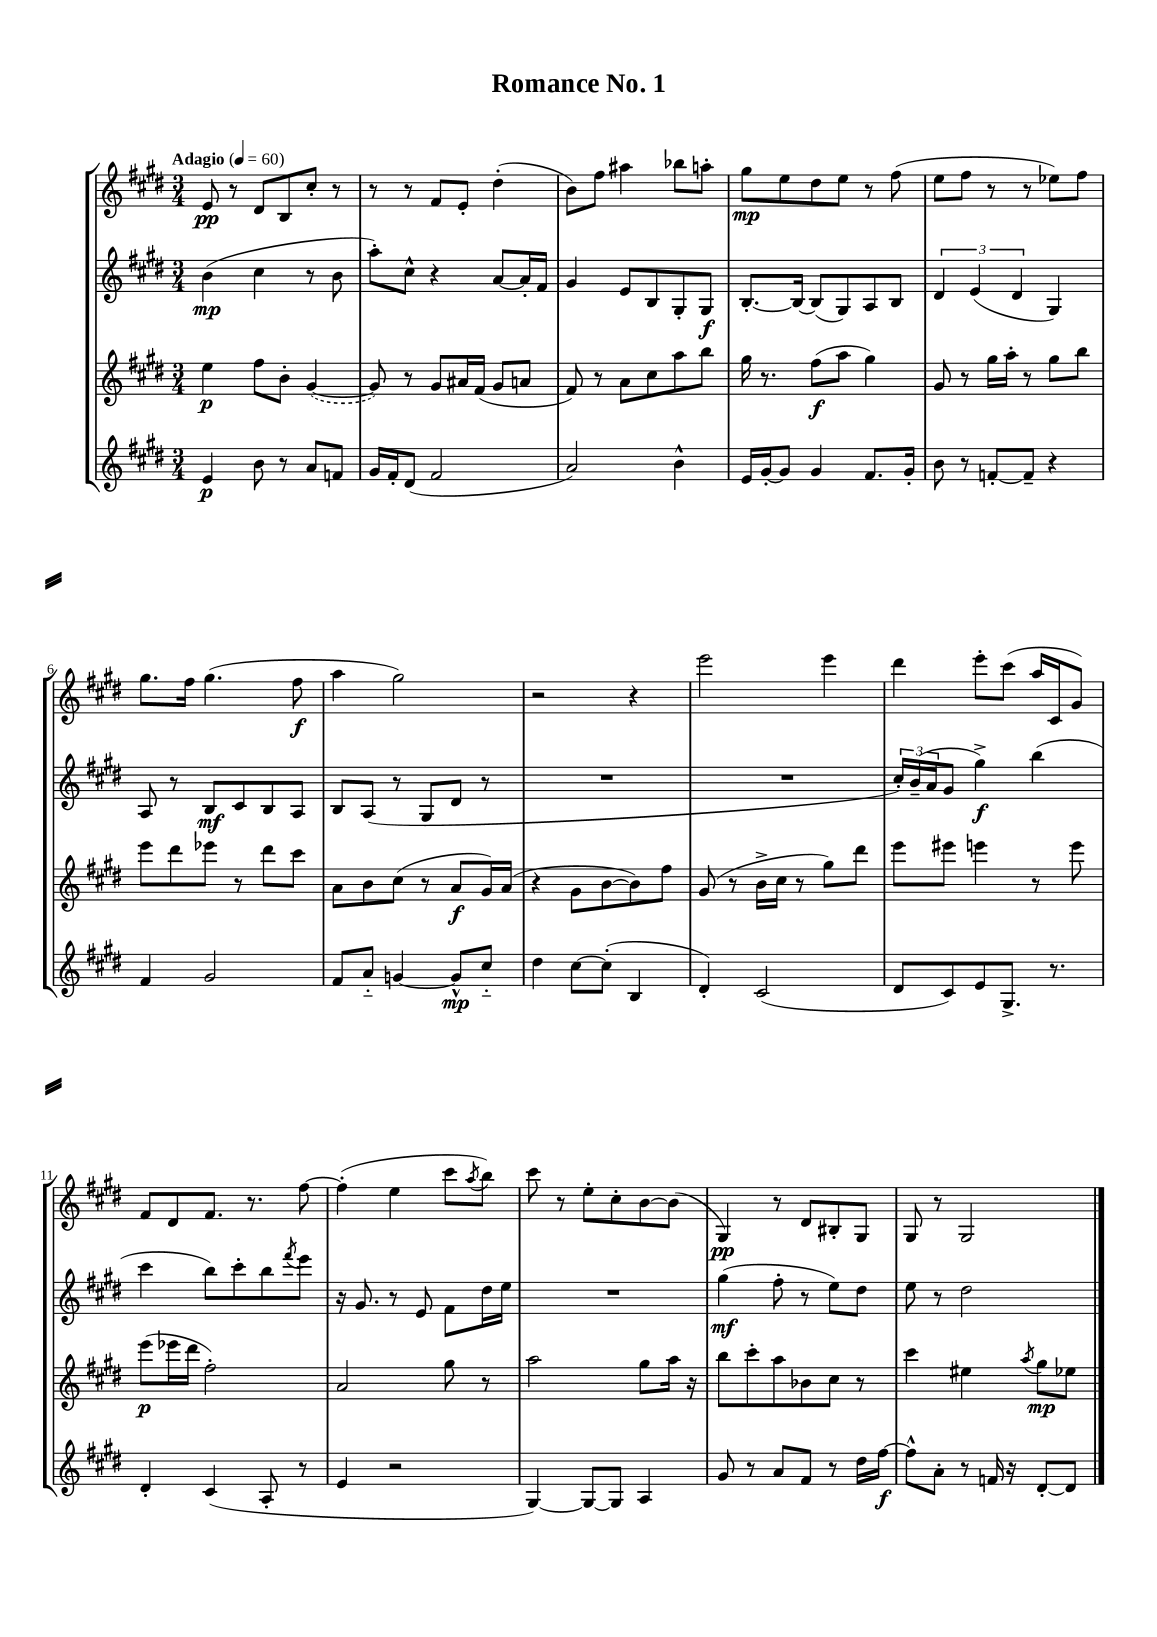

**kern	**dynam	**kern	**dynam	**kern	**dynam	**kern	**dynam
*part4	*part4	*part3	*part3	*part2	*part2	*part1	*part1
*staff4	*staff4	*staff3	*staff3	*staff2	*staff2	*staff1	*staff1
*clefG2	*	*clefG2	*	*clefG2	*	*clefG2	*
*k[f#c#g#d#]	*	*k[f#c#g#d#]	*	*k[f#c#g#d#]	*	*k[f#c#g#d#]	*
*M3/4	*	*M3/4	*	*M3/4	*	*M3/4	*
*MM60	*	*MM60	*	*MM60	*	*MM60	*
=1	=1	=1	=1	=1	=1	=1	=1
!	!	!	!	!	!	!LO:TX:a:B:t=Adagio	!
4e/	p	4ee\	p	(4b\	mp	8e/	pp
.	.	.	.	.	.	8r	.
8b\	.	8ff#\L	.	4cc#\	.	8d#/L	.
8r	.	8b'\J	.	.	.	8B/	.
8a/L	.	([4g#/	.	8r	.	8cc#'/J	.
8fn/J	.	.	.	8b\	.	8r	.
=2	=2	=2	=2	=2	=2	=2	=2
16g#/LL	.	8g#/])	.	8aa'\L)	.	8r	.
16f#'/J	.	.	.	.	.	.	.
(8d#/J	.	8r	.	8cc#^^\J	.	8r	.
2f#/	.	8g#/L	.	4r	.	8f#/L	.
.	.	16a#X/L	.	.	.	8e'/J	.
.	.	(16f#/JJ	.	.	.	.	.
.	.	8g#/L	.	[8a/L	.	(4dd#'\	.
.	.	8an/J	.	16a'/L]	.	.	.
.	.	.	.	16f#/JJ	.	.	.
=3	=3	=3	=3	=3	=3	=3	=3
2a/)	.	8f#/)	.	4g#/	.	8b\L)	.
.	.	8r	.	.	.	8ff#\J	.
.	.	8a\L	.	8e/L	.	4aa#X\	.
.	.	8cc#\	.	8B/	.	.	.
4b^^\	.	8aa\	.	8G#'/	.	8bb-X\L	.
.	.	8bb\J	.	8G#/J	f	8aan'\J	.
=4	=4	=4	=4	=4	=4	=4	=4
16e/LL	.	16gg#\	.	[8.B'/L	.	8gg#\L	mp
[16g#'/J	.	8.r	.	.	.	.	.
8g#/J]	.	.	.	.	.	8ee\	.
.	.	.	.	16B/Jk_	.	.	.
4g#/	.	(8ff#\L	f	(8B/L]	.	8dd#\	.
.	.	8aa\J	.	8G#/)	.	8ee\J	.
8.f#/L	.	4gg#\)	.	8A/	.	8r	.
.	.	.	.	8B/J	.	(8ff#\	.
16g#'/Jk	.	.	.	.	.	.	.
=5	=5	=5	=5	=5	=5	=5	=5
8b\	.	8g#/	.	6d#/	.	8ee\L	.
8r	.	8r	.	.	.	8ff#\J	.
.	.	.	.	(6e/	.	.	.
[8fn'/L	.	16gg#\LL	.	.	.	8r	.
.	.	16aa'\JJ	.	.	.	.	.
.	.	.	.	6d#/	.	.	.
8f~/J]	.	8r	.	.	.	8r	.
4r	.	8gg#\L	.	4G#/)	.	8ee-X\L)	.
.	.	8bb\J	.	.	.	8ff#\J	.
!!LO:LB:g=z
=6	=6	=6	=6	=6	=6	=6	=6
4f#/	.	8eee\L	.	8A/	.	8.gg#\L	.
.	.	8ddd#\	.	8r	.	.	.
.	.	.	.	.	.	16ff#\Jk	.
2g#/	.	8eee-X\J	.	8B/L	mf	(4.gg#\	.
.	.	8r	.	8c#/	.	.	.
.	.	8ddd#\L	.	8B/	.	.	.
.	.	8ccc#\J	.	8A/J	.	8ff#\	f
=7	=7	=7	=7	=7	=7	=7	=7
8f#/L	.	8a\L	.	8B/L	.	4aa\	.
8a/J	.	8b\	.	(8A/J	.	.	.
[4gn/	.	(8cc#\J	.	8r	.	2gg#\)	.
.	.	8r	.	8G#/L	.	.	.
8g^^/L]	mp	8a/L	f	8d#/J	.	.	.
8cc#/J	.	16g#/L)	.	8r	.	.	.
.	.	(16a/JJ	.	.	.	.	.
=8	=8	=8	=8	=8	=8	=8	=8
4dd#\	.	4r	.	2.r	.	2r	.
[8cc#\L	.	8g#\L	.	.	.	.	.
(8cc#'\J]	.	[8b\	.	.	.	.	.
4B/	.	8b\])	.	.	.	4r	.
.	.	8ff#\J	.	.	.	.	.
=9	=9	=9	=9	=9	=9	=9	=9
4d#'/)	.	(8g#/	.	2.r	.	2eee\	.
.	.	8r	.	.	.	.	.
(2c#/	.	16b^\LL	.	.	.	.	.
.	.	16cc#\JJ	.	.	.	.	.
.	.	8r	.	.	.	.	.
.	.	8gg#\L)	.	.	.	4eee\	.
.	.	8ddd#\J	.	.	.	.	.
=10	=10	=10	=10	=10	=10	=10	=10
8d#/L	.	8eee\L	.	24cc#'/LL)	.	4ddd#\	.
.	.	.	.	(24b~/	.	.	.
.	.	.	.	24a/J	.	.	.
8c#/)	.	8eee#X\J	.	8g#/J	.	.	.
8e/	.	4eeen\	.	4gg#^\)	f	8eee'\L	.
8.G#^/J	.	.	.	.	.	(8ccc#\J	.
.	.	8r	.	(4bb\	.	16aa/LL	.
8.r	.	.	.	.	.	16c#/J	.
.	.	8eee\	.	.	.	8g#/J)	.
!!LO:LB:g=z
=11	=11	=11	=11	=11	=11	=11	=11
4d#'/	.	(8eee\L	p	4ccc#\	.	8f#/L	.
.	.	16eee-X\L	.	.	.	8d#/	.
.	.	16ddd#\JJ	.	.	.	.	.
(4c#/	.	2ff#'\)	.	8bb\L)	.	8.f#/J	.
.	.	.	.	8ccc#'\	.	.	.
.	.	.	.	.	.	8.r	.
8A'/	.	.	.	8bb\	.	.	.
.	.	.	.	8qfff#/	.	.	.
8r	.	.	.	8eee\J	.	[8ff#\	.
=12	=12	=12	=12	=12	=12	=12	=12
4e/	.	2a/	.	16r	.	(4ff#'\]	.
.	.	.	.	8.g#/	.	.	.
2r	.	.	.	8r	.	4ee\	.
.	.	.	.	8e/	.	.	.
.	.	8gg#\	.	8f#\L	.	8ccc#\L	.
.	.	.	.	.	.	8qaa/	.
.	.	8r	.	16dd#\L	.	8bb\J)	.
.	.	.	.	16ee\JJ	.	.	.
=13	=13	=13	=13	=13	=13	=13	=13
[4G#/)	.	2aa\	.	2.r	.	8ccc#\	.
.	.	.	.	.	.	8r	.
8G#/L_	.	.	.	.	.	8ee'\L	.
8G#/J]	.	.	.	.	.	8cc#'\	.
4A/	.	8gg#\L	.	.	.	[8b\	.
.	.	16aa\Jk	.	.	.	(8b\J]	.
.	.	16r	.	.	.	.	.
=14	=14	=14	=14	=14	=14	=14	=14
8g#/	.	8bb\L	.	(4gg#\	mf	4G#/)	pp
8r	.	8ccc#'\	.	.	.	.	.
8a/L	.	8aa\	.	8ff#'\	.	8r	.
8f#/J	.	8b-X\	.	8r	.	8d#/L	.
8r	.	8cc#\J	.	8ee\L)	.	8B#X'/	.
16dd#\LL	.	8r	.	8dd#\J	.	8G#/J	.
[16ff#\JJ	f	.	.	.	.	.	.
=15	=15	=15	=15	=15	=15	=15	=15
8ff#^^\L]	.	4ccc#\	.	8ee\	.	8G#/	.
8a'\J	.	.	.	8r	.	8r	.
8r	.	4ee#X\	.	2dd#\	.	2G#/	.
16fn/	.	.	.	.	.	.	.
16r	.	.	.	.	.	.	.
.	.	8qaa/	.	.	.	.	.
[8d#'/L	.	8gg#\L	mp	.	.	.	.
8d#/J]	.	8ee-X\J	.	.	.	.	.
==	==	==	==	==	==	==	==
*-	*-	*-	*-	*-	*-	*-	*-
